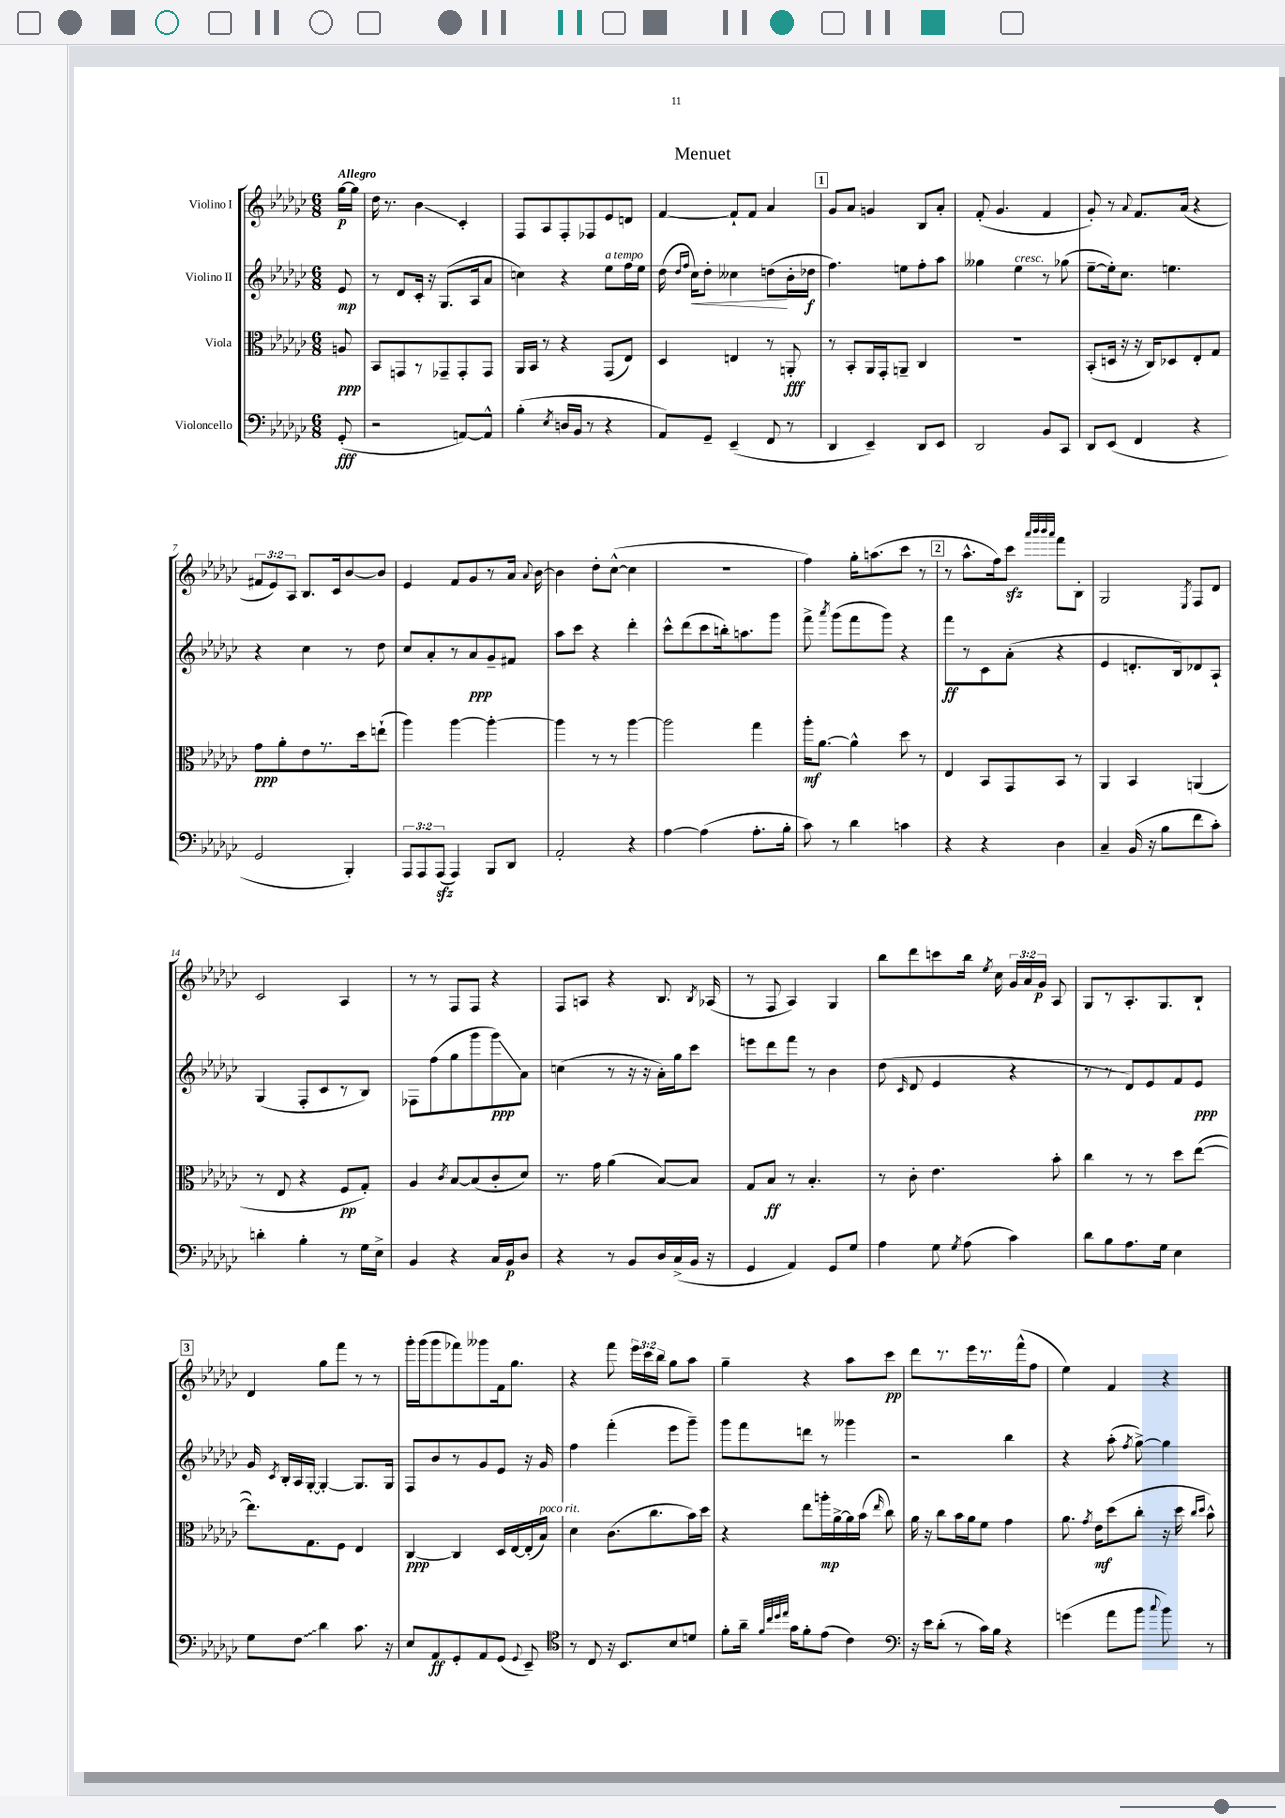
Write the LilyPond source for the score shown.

\header { title = "Menuet" }
<<
\new StaffGroup <<
\new Staff = "s0" \with { instrumentName = "Violino I" } {
    \clef treble \key ges \major \numericTimeSignature \time 6/8 \override Staff.TupletNumber.text = #tuplet-number::calc-fraction-text \partial 8 \tempo "Allegro"
    \autoBeamOff ges''16[~\p ges''16] |
    des''16 r8. bes'4\glissando ces'4-. |
    f8[ aes8 f8-. fes8 ees'8 d'8] |
    f'4~ f'8[-! f'8] aes'4 |
    \mark \markup { \box "1" } ges'8[ aes'8] g'4 bes8[ aes'8]-. |
    f'8-.( ges'4. f'4 |
    ges'8-.) r8 \appoggiatura { aes'8 } f'8.[ aes'16]( r4 |
    \tuplet 3/2 { fis'8[ ees'8) aes8] } bes8.[ ces'16 bes'8~ bes'8] |
    ees'4 f'8[ ges'8 r8 aes'16] \appoggiatura { aes'8 } bes'16~ |
    bes'4 des''8[-. ces''8]~-^( ces''4 |
    R2. |
    f''4) ges''16[-. a''8.( ces'''8] r8 |
    \mark \markup { \box "2" } r8 aes''8.[-^ f''16) ces'''8]\sfz \grace { aes'''32[ bes'''32 bes'''32 aes'''32] } f'''8[ bes8]-. |
    ges2 \acciaccatura { ees8 } f8[ des'8] |
    ces'2 aes4 |
    r8 r8 f8[ f8] r4 |
    f8[ a8] r4 bes8. \acciaccatura { bes8 } aes16( |
    r8 f8 aes4) ges4 |
    bes''8[ des'''8 c'''8 bes''16] \acciaccatura { ees''8 } ces''16 \tuplet 3/2 { ges'16[ aes'16 ges'16]\p } aes8 |
    ges8[ r8 aes8.-. ges8. bes8]-! |
    \mark \markup { \box "3" } des'4 ges''8[ f'''8] r8 r8 |
    ges'''16[-. ges'''16( ges'''8 fes'''8) geses'''8 f'16 ges''8.] |
    r4 f'''8 \tuplet 3/2 { ees'''16[ ces'''16 bes''16] } ges''8[ aes''8] |
    ges''4-- r4 aes''8[ ces'''8]\pp |
    des'''8[ r8. ees'''16 r8. f'''16-^( f''8] |
    ees''4) f'4 r4 \bar "|." |
}
\new Staff = "s1" \with { instrumentName = "Violino II" } {
    \clef treble \key ges \major \numericTimeSignature \time 6/8 \partial 8
    \autoBeamOff ees'8\mp |
    r8 des'8[ ces'16]-. r16 ges8.[( aes16 aes'8] |
    c''4) r4 ees''8[^\markup { \italic "a tempo" } f''16 ees''16] |
    des''16( \grace { des''16[ f''16] } ces''16[\<) des''8]-. ceses''4 d''8[\!( bes'16-. des''16]\f |
    \mark \markup { \box "1" } f''4.) e''8[ f''8-. aes''8] |
    geses''4 ees''4^\markup { \italic "cresc." } r8 ges''8( |
    ees''8[~-- ees''16-.) ces''8.] e''4. |
    r4 ces''4 r8 des''8 |
    ces''8[ aes'8-. r8 aes'8\ppp ges'8-- fis'8] |
    aes''8[ ces'''8] r4 des'''4-. |
    ces'''8[-^ des'''8( ces'''8 b''16-.) a''8. ges'''8] |
    f'''8-> \acciaccatura { aes'''8 } ges'''8[( f'''8 ges'''8]) r4 |
    \mark \markup { \box "2" } f'''8[\ff r8 ces'8 aes'8]-.( r4 |
    ees'4 d'8.[-. bes16) des'8 aes8]-! |
    ges4( f8[-. ces'8 r8 bes8]) |
    fes8[ f''8( ges''8 ges'''8 ges'''8\glissando\ppp) aes'8] |
    c''4( r8 r16 r16 aes'16[-.) ges''16 ces'''8] |
    e'''8[ des'''8 f'''8] r8 bes'4 |
    des''8( \grace { ces'16 } des'8 ees'4 r4 |
    r8 r8 des'8[) ees'8 f'8 ees'8]\ppp |
    \mark \markup { \box "3" } ges'16 \acciaccatura { ces'8 } bes16[-. aes16 ges16]~-. ges4~-. ges8.[ ges16] |
    f8[ bes'8 r8 ges'8 ees'8] r16 ges'16 |
    f''4 f'''4-.( ees'''8[ ges'''8]--) |
    ges'''8[ f'''8 d'''8] r8 geses'''4 |
    r2 bes''4 |
    r4 aes''8-.( \acciaccatura { f''8 } ges''8~->) ges''4 \bar "|." |
}
\new Staff = "s2" \with { instrumentName = "Viola" } {
    \clef alto \key ges \major \numericTimeSignature \time 6/8 \partial 8
    \autoBeamOff a8\ppp |
    bes,8[ g,8 r8 ges,8-- ges,8-. ges,8] |
    aes,16[ bes,16] r8 r4 ges,8[( ees8]) |
    des4 e4 r8 a,8-.\fff |
    \mark \markup { \box "1" } r8 bes,8[-. aes,16 ges,16-. a,8]-- ces4 |
    R2. |
    bes,8[-.( d16] r16 r16 ces16[) des8 ees8-. ges8] |
    ges'8[\ppp aes'8-. ees'8 r8. des''16 e''8]-!( |
    aes''4) aes''4~ aes''4~-. |
    aes''4 r8 r8 aes''4~ |
    aes''2 ges''4 |
    aes''16[-.\mf aes'8.]~ aes'4-^ des''8 r8 |
    \mark \markup { \box "2" } ees4 bes,8[ ges,8 bes,8] r8 |
    aes,4 bes,4 a,4( |
    r8 ees8 r4 f8[\pp ges8]-.) |
    aes4 \acciaccatura { ces'8 } bes8[~ bes8( ces'8-. des'8]) |
    r8. ges'16 aes'4( bes8[~) bes8] |
    ges8[ bes8]\ff r8 bes4.-. |
    r8 ces'8-. ees'4. bes'8-. |
    ces''4 r8 r8 des''8[ ees''8]~( |
    \mark \markup { \box "3" } ees''8.[) ges8. f8] ees4 |
    ces4~\ppp ces4 des16[ ees16~ ees16-.( bes16]^\markup { \italic "poco rit." }) |
    des'4 ces'8.[( ces''8. bes'16) des''16] |
    r4 ees''8[ a''16-.\mp aes'16~-> aes'16 bes'16]( \grace { ees''16 } ces''8) |
    aes'16 r16 ces''8[ bes'16 aes'16 f'8] ges'4 |
    aes'8. \acciaccatura { ges'8 } ees'16[\mf des''8( ces''8]-. r16 des''16 \grace { ces''16[ des''16] } bes'8-^) \bar "|." |
}
\new Staff = "s3" \with { instrumentName = "Violoncello" } {
    \clef bass \key ges \major \numericTimeSignature \time 6/8 \override Staff.TupletNumber.text = #tuplet-number::calc-fraction-text \partial 8
    \autoBeamOff ges,8-.\fff( |
    r2 a,8[~) a,8]-^ |
    bes4-.( \acciaccatura { ees8 } d16[ bes,16] r8 r4 |
    aes,8[) ges,8]-- ees,4--( f,8 r8 |
    \mark \markup { \box "1" } des,4 ees,4--) des,8[ ees,8] |
    des,2 bes,8[ ces,8] |
    des,8[ ees,8]( f,4 r4 |
    ges,2 bes,,4-.) |
    \tuplet 3/2 { aes,,8[ aes,,8 aes,,8]\sfz( } aes,,4) bes,,8[ des,8] |
    aes,2-. r4 |
    aes4~ aes4( aes8.[-. bes16]-. |
    ces'8) r8 des'4 c'4 |
    \mark \markup { \box "2" } r4 r4 des4 |
    ces4-- bes,16( r16 bes8[ f'8 ces'8]-.) |
    d'4-. bes4-. r8 ges16[ ees16]-> |
    bes,4 r4 ces16[ bes,16\p des8] |
    r4 r8 bes,8[ des16 ces16->( bes,16] r16 |
    ges,4 aes,4) ges,8[ ges8] |
    aes4 ges8 \acciaccatura { ges8 } aes8( ces'4) |
    des'8[ bes8 aes8. ges16] ees4 |
    \mark \markup { \box "3" } ges8[ \once \override Glissando.style = #'zigzag f8]\glissando des'4 ces'8. r16 |
    ees8[ aes,8\ff ges,8-. aes,8 ges,8]( \appoggiatura { ges,8 } ees,8--) |
    \clef tenor r8 ces8 r16 bes,8.[ bes8 d'8] |
    f'8[-. aes'16]-- \grace { f'32[ ces''32 des''32 ees''32] } ges'16[ f'8-. ees'8]( ces'4) |
    \clef bass r16 ees'16[ des'8]-.( r8 ces'16[) bes16] r4 |
    g'4( aes'8[ bes'8] \appoggiatura { ces''8 } bes'8) r8 \bar "|." |
}
>>
>>
